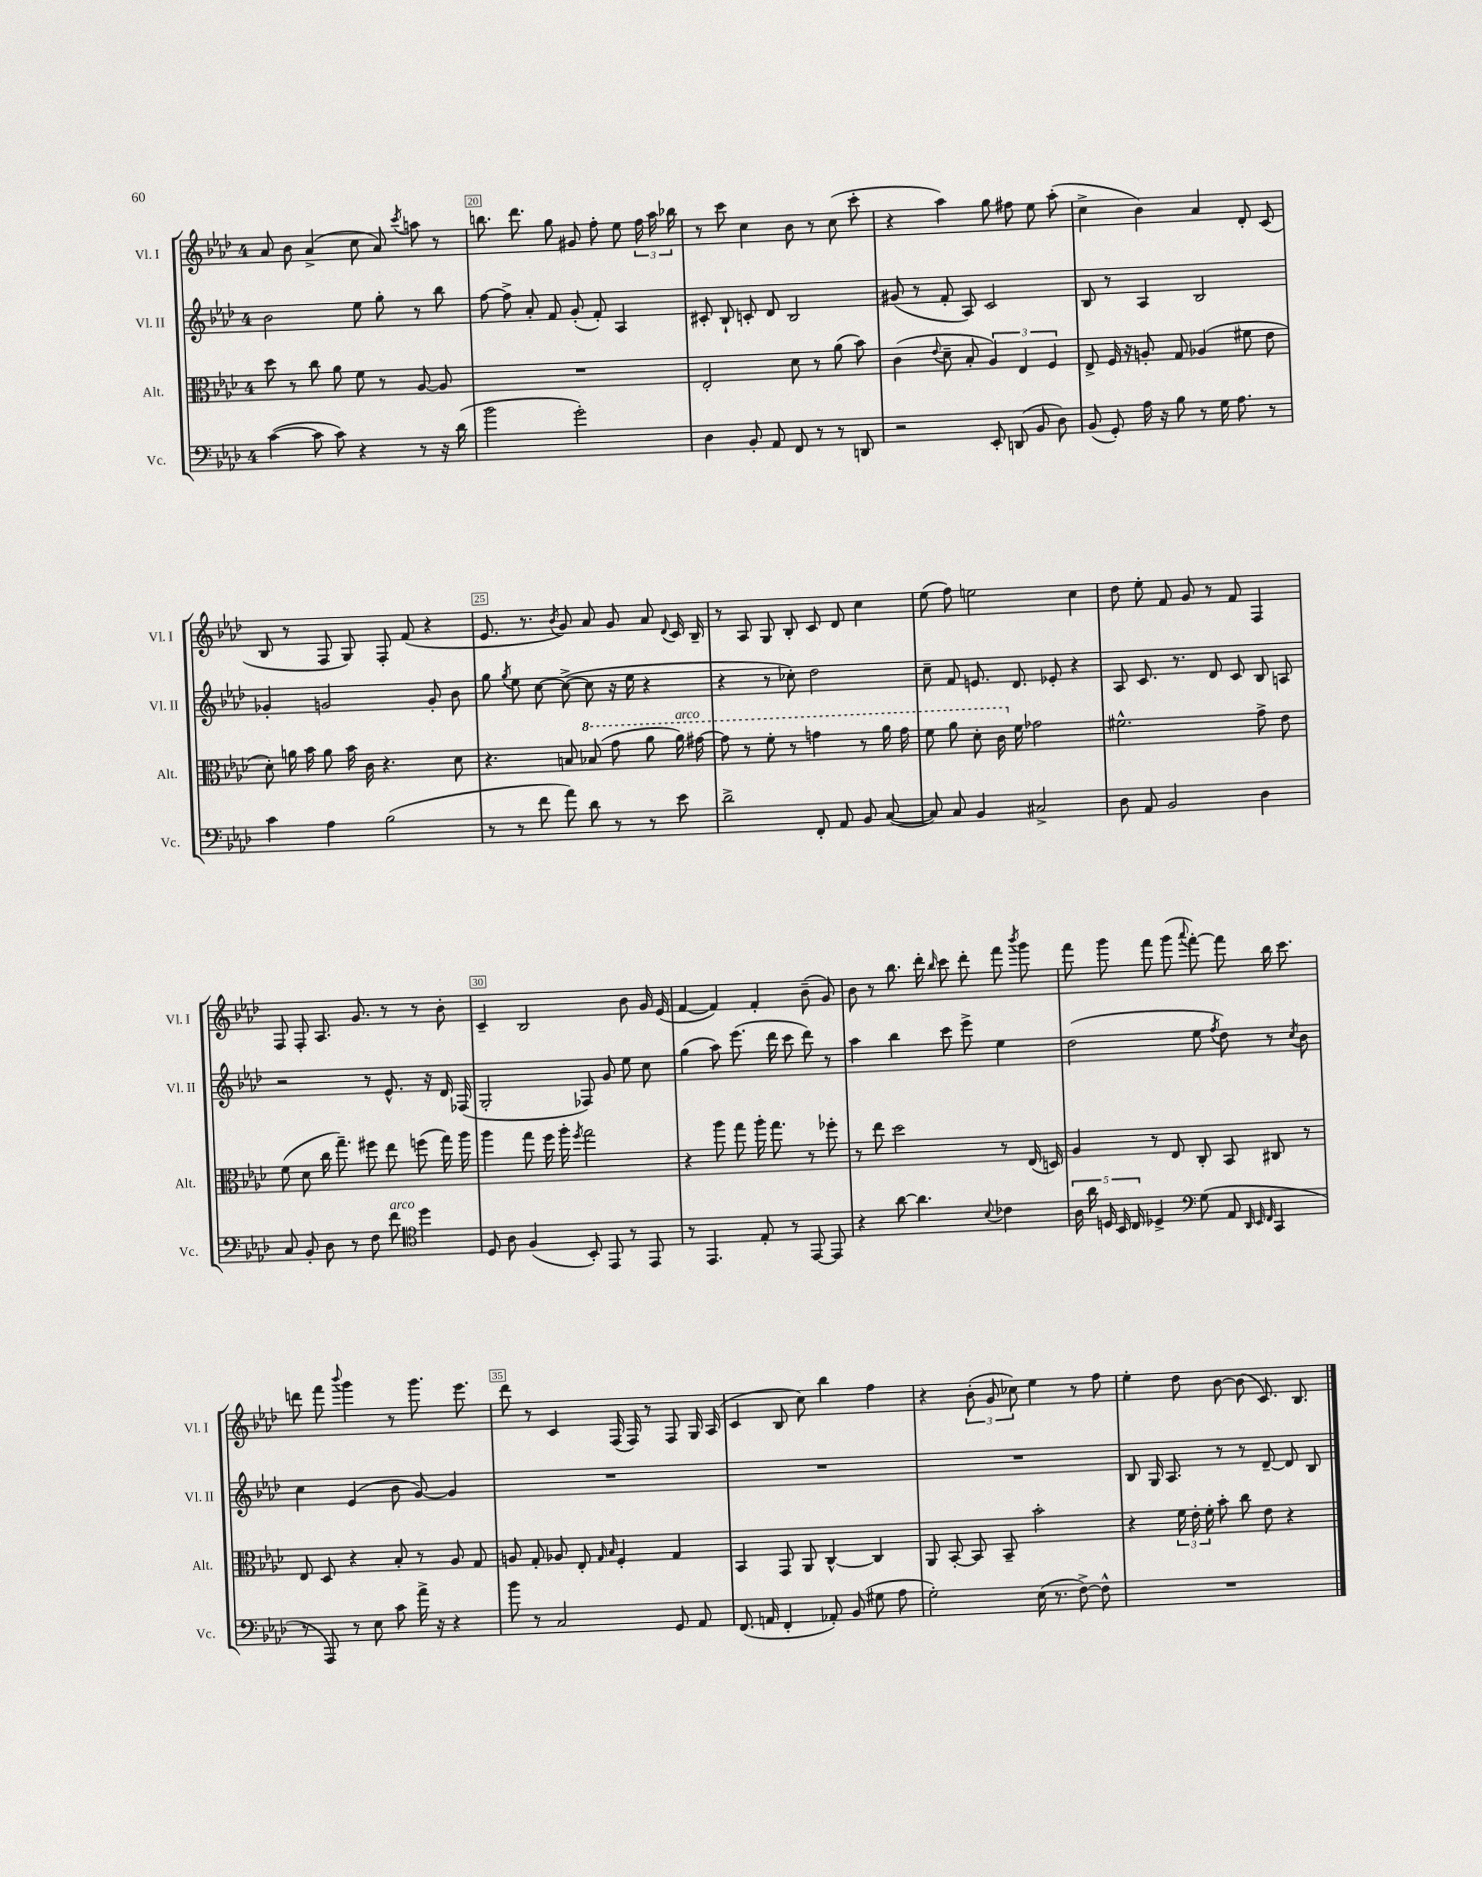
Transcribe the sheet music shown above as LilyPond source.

<<
\new StaffGroup <<
\new Staff = "s0" \with { instrumentName = "Vl. I" shortInstrumentName = "Vl. I" } {
    \clef treble \key aes \major \once \override Staff.TimeSignature.style = #'single-digit \time 4/4
    \autoBeamOff aes'8 bes'8 aes'4->( c''8 aes'8) \acciaccatura { c'''8 } a''8 r8 |
    b''8. des'''8. g''8 gis'8 f''8-. ees''8 \tuplet 3/2 { f''16 aes''16 bes''16 } |
    r8 c'''8 c''4 bes'8 r8 c''8( c'''8-. |
    r4 aes''4) g''8 fis''8 ees''8 aes''8-.( |
    c''4-> bes'4) aes'4 des'8-. c'8( |
    bes8 r8 f8 g8) f8-. f'8( r4 |
    ees'8. r8. \acciaccatura { bes'8 } g'8) aes'8 g'8 aes'8 \appoggiatura { des'8 } c'16 bes16-- |
    r8 aes8 g8 bes8-. c'8 des'8 c''4 |
    ees''8( f''8) e''2 c''4 |
    des''8 ees''8-. f'8 g'8 r8 f'8 f4 |
    f8 f8-. aes8. g'8. r8 r8 bes'8-. |
    c'4-- bes2 bes'8 g'16 ees'16( |
    f'4~ f'4) f'4-. bes'8--( g'8) |
    bes'8 r8 bes''8. des'''16-. \grace { bes''16 } c'''8 des'''8-. f'''8 \acciaccatura { bes'''8 } g'''8 |
    f'''8 g'''8 f'''8 g'''8( \appoggiatura { aes'''8 } f'''8~-.) f'''8 bes''16 c'''8. |
    d'''8 f'''8 \appoggiatura { bes'''8 } g'''4 r8 g'''8. ees'''8. |
    des'''8 r8 c'4 f16( f16) r8 f8 g16 aes16( |
    c'4 bes8 c''8) bes''4 f''4 |
    r4 \tuplet 3/2 { bes'8-.( g'8 ces''8) } ees''4 r8 f''8 |
    ees''4-. des''8 bes'8~ bes'8( c'8.) bes8. \bar "|." |
}
\new Staff = "s1" \with { instrumentName = "Vl. II" shortInstrumentName = "Vl. II" } {
    \clef treble \key aes \major \once \override Staff.TimeSignature.style = #'single-digit \time 4/4
    \autoBeamOff bes'2 ees''8 g''8-. r8 bes''8 |
    f''8~ f''8-> aes'8-. f'8 g'8-.( f'8-.) aes4 |
    cis'8-. bes8-! c'8-. des'8 bes2 |
    gis'8( r8 f'8-. aes8) c'2 |
    bes8 r8 aes4 bes2 |
    ges'4-. g'2 g'8-. bes'8 |
    g''8 \acciaccatura { g''8 } ees''8 c''8~ c''8~->( c''8 r16 ees''16 r4 |
    r4 r8 ces''8-.) des''2 |
    c''8-- f'8 e'8. des'8. ees'8-. r4 |
    aes8 c'8. r8. des'8 c'8 bes8 a8 |
    r2 r8 ees'8.-^ r16 des'16 fes16( |
    g2-. fes8) g'8 ees''8 c''8 |
    g''4( aes''8) ees'''8.( des'''16 c'''8 des'''8) r8 |
    aes''4 bes''4 c'''8 ees'''8-> ees''4 |
    des''2( ees''8 \acciaccatura { f''8 } des''8) r8 \acciaccatura { c''8 } bes'8 |
    c''4 ees'4( bes'8 g'8~) g'4 |
    R1 |
    R1 |
    R1 |
    bes8 g16 aes8. r8 r8 des'8~-- des'8 bes8 \bar "|." |
}
\new Staff = "s2" \with { instrumentName = "Alt." shortInstrumentName = "Alt." } {
    \clef alto \key aes \major \once \override Staff.TimeSignature.style = #'single-digit \time 4/4
    \autoBeamOff des''8 r8 c''8 aes'8 f'8 r8 aes8~ aes8 |
    R1 |
    ees2-. des'8 r8 aes'8( bes'8) |
    c'4( \appoggiatura { ees'8 } des'8-- bes8-. \tuplet 3/2 { aes4) ees4 f4 } |
    ees8-> f16 r16 a8-. g8 aes4( fis'8 ees'8 |
    des'8-.) a'16 bes'16 a'8 bes'16 c'16 r4. des'8 |
    r4. b8 \ottava #1 bes'!8( g''8 aes''8 aes''16^\markup { \italic "arco" }) gis''16~ |
    gis''8 r8 f''8-. r8 g''4 r8 aes''16 g''16 |
    f''8 aes''8 des''8-. c''16 \ottava #0 f'16 ges'2 |
    fis'2.-^ g'8-> ees'8 |
    f'8( des'8 c''16 g''8.--) fis''8 ees''8 f''8( g''16) aes''16 |
    aes''4 g''8 f''16 aes''16-. \acciaccatura { f''8 } g''2 |
    r4 aes''8 g''8 aes''16-. g''8. r8 fes''8-. |
    r8 ees''8 des''2 r8 ees16( d16) |
    aes4 r8 ees8 c8-. bes,8 cis8 r8 |
    ees8 des8 r4 bes8-. r8 aes8 g8 |
    a8 g8-. aes8 ees8-. \grace { g16 bes16 } f4-. g4 |
    bes,4 g,8 aes,8 c4~-^ c4 |
    aes,8 bes,8~-. bes,8 bes,8-- bes'2-. |
    r4 \tuplet 3/2 { f'16 ees'16-. f'16-. } bes'8-. c''8 ees'8 r4 \bar "|." |
}
\new Staff = "s3" \with { instrumentName = "Vc." shortInstrumentName = "Vc." } {
    \clef bass \key aes \major \once \override Staff.TimeSignature.style = #'single-digit \time 4/4
    \autoBeamOff c'4~( c'8 c'8) r4 r8 r16 des'16( |
    bes'2 g'2-.) |
    des4 bes,8-. aes,8 f,8 r8 r8 d,8 |
    r2 ees,8-. d,8( bes,8 des8) |
    bes,8( g,8-.) aes16 r16 bes8 r8 g16 aes8. r8 |
    c'4 aes4 bes2( |
    r8 r8 f'8 aes'8) des'8 r8 r8 ees'8 |
    des'2-> f,8-. aes,8 bes,8 c8~( |
    c8) c8 bes,4 cis2-> |
    des8 aes,8 bes,2 des4 |
    c8 bes,8-. des8 r8 f8 f'8^\markup { \italic "arco" } \clef tenor des''4 |
    des8 aes8 f4( bes,8-.) ees,8 r8 ees,8 |
    r8 ees,4. ees8-. r8 ees,8~ ees,8 |
    r4 aes'8~ aes'4. \appoggiatura { bes8 } ces'4 |
    \tuplet 5/4 { aes16 aes'16 d16 bes,16 c16 } des4-> \clef bass g8( aes,8 \grace { des,32 ees,32 f,32 } c,4 |
    r8 aes,,8) r8 ees8 c'8 aes'16-> r16 r4 |
    bes'8 r8 c2 g,8 aes,8 |
    f,8.( a,16 f,4-. aes,8-.) bes,8( gis8 aes8 |
    g2-.) ees16( r8. f8~->) f8-^ |
    R1 \bar "|." |
}
>>
>>
\layout { \context { \Score currentBarNumber = #19 \override BarNumber.break-visibility = ##(#f #t #t) barNumberVisibility = #(every-nth-bar-number-visible 5) \override BarNumber.stencil = #(make-stencil-boxer 0.1 0.3 ly:text-interface::print) } }
